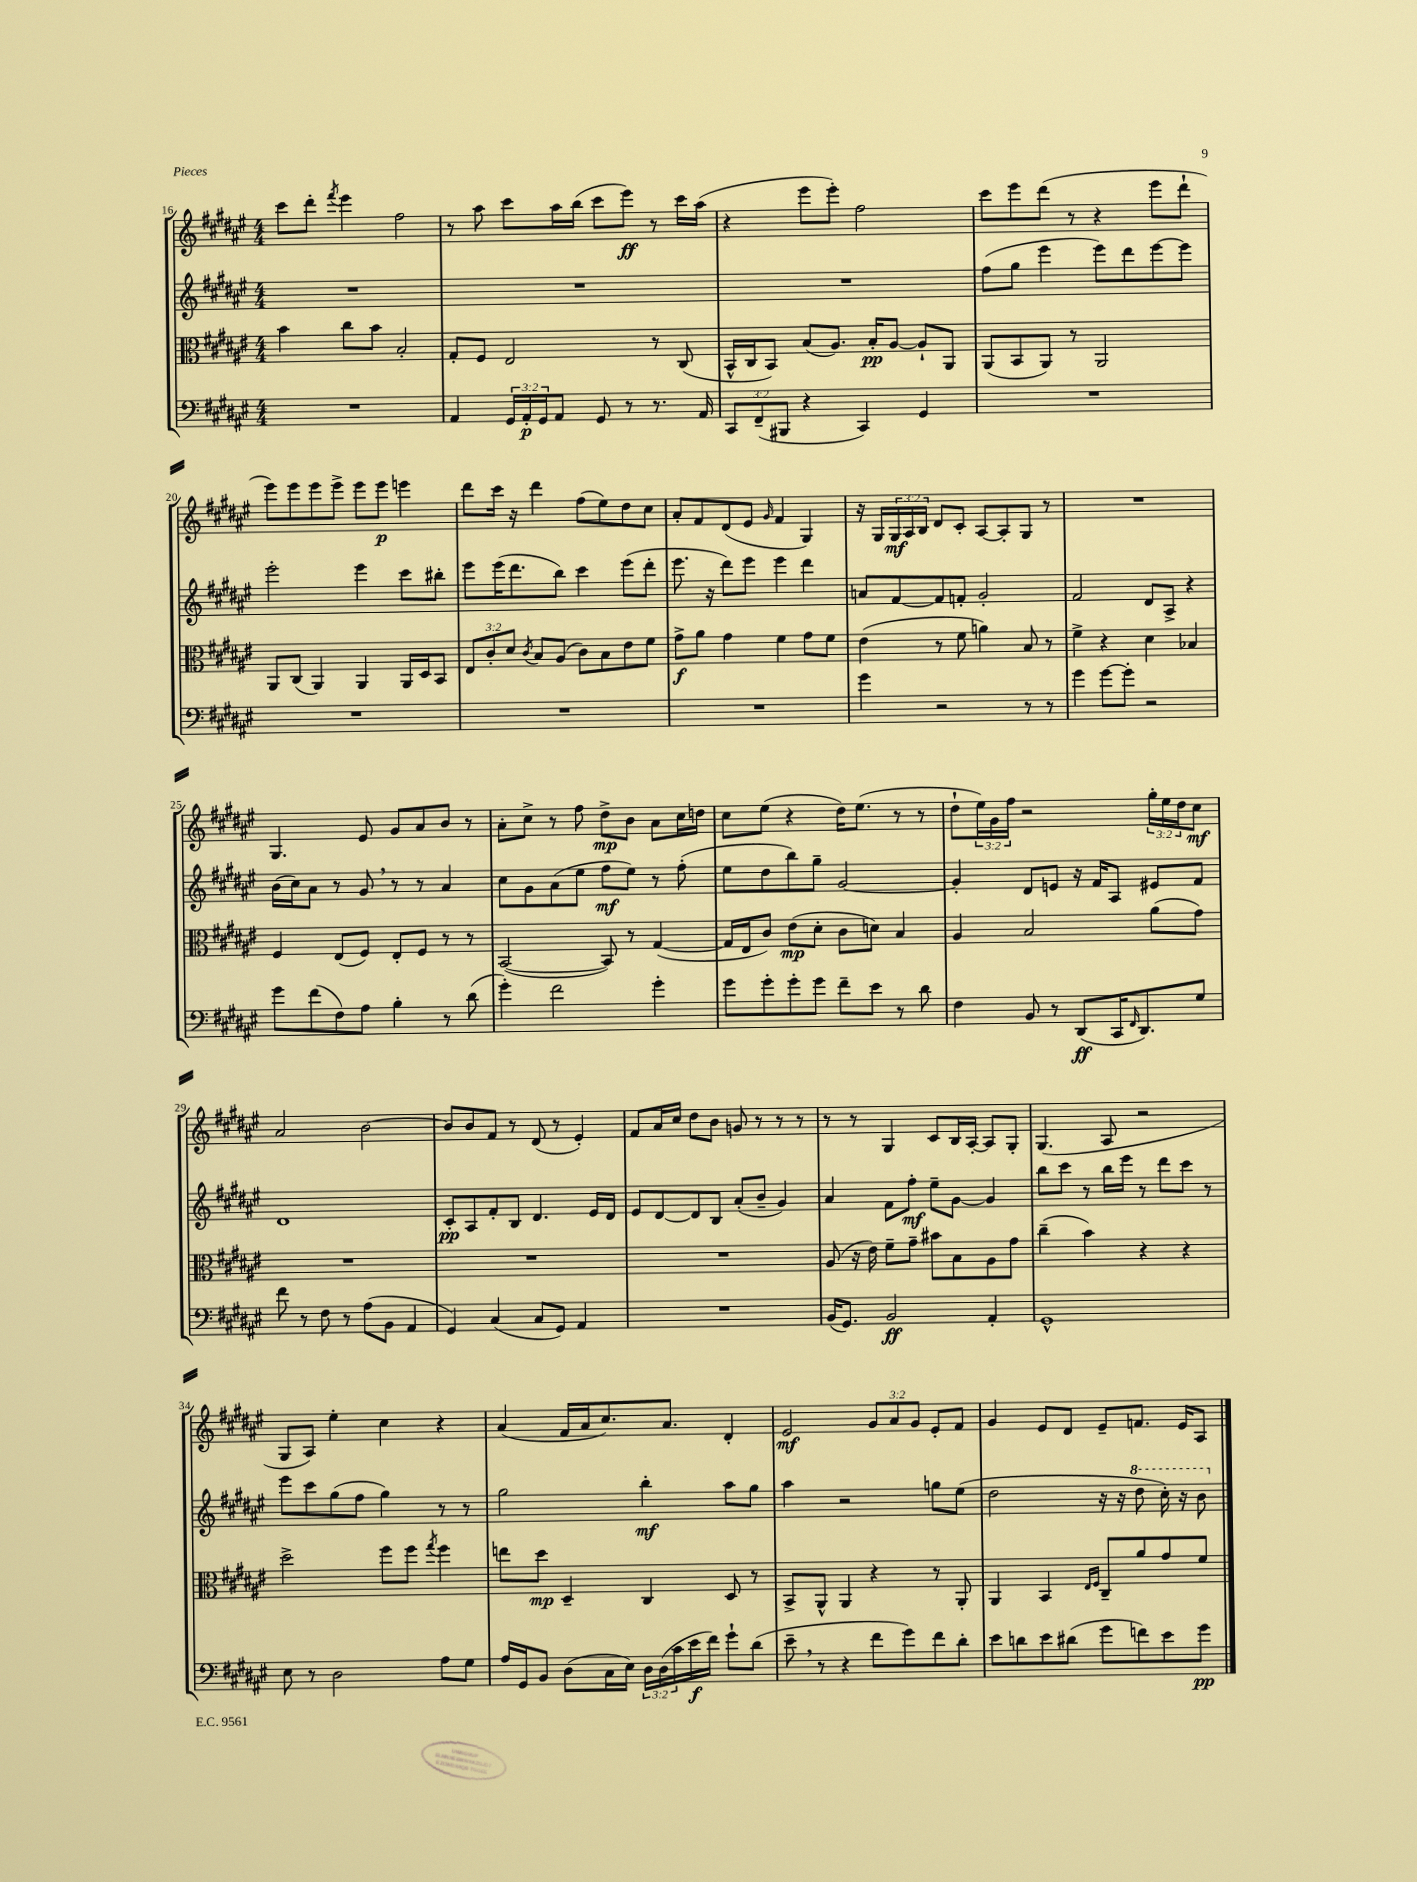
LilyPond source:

<<
\new StaffGroup <<
\new Staff = "s0" {
    \clef treble \key fis \major \numericTimeSignature \time 4/4 \override Staff.TupletNumber.text = #tuplet-number::calc-fraction-text
    cis'''8 dis'''8-. \acciaccatura { fis'''8 } eis'''4 fis''2 |
    r8 ais''8 cis'''8 ais''16 b''16( cis'''8 eis'''8\ff) r8 cis'''16 ais''16( |
    r4 eis'''8 eis'''8-.) fis''2 |
    cis'''8 eis'''8 dis'''8( r8 r4 eis'''8 dis'''8-! |
    eis'''8) eis'''8 eis'''8 eis'''8-> eis'''8 eis'''8\p e'''4 |
    dis'''8 cis'''16 r16 dis'''4 fis''8( eis''8) dis''8 cis''8 |
    ais'8-. fis'8 dis'8( eis'8 \grace { gis'16 } fis'4 gis4) |
    r16 gis16 \tuplet 3/2 { gis16\mf ais16 b16 } dis'8 cis'8-. ais8~ ais8-. gis8 r8 |
    R1 |
    gis4. eis'8 gis'8 ais'8 b'8 r8 |
    ais'8-. cis''8-> r8 fis''8 dis''8->\mp b'8 ais'8 cis''16 d''16 |
    cis''8 eis''8( r4 dis''16) eis''8.( r8 r8 |
    dis''8-! \tuplet 3/2 { eis''16) gis'16 fis''16 } r2 \tuplet 3/2 { gis''16-. eis''16 dis''16 } cis''8\mf |
    ais'2 b'2~ |
    b'8 b'8 fis'8 r8 dis'8( r8 eis'4-.) |
    fis'8 ais'16 cis''16 dis''8 b'8 g'8 r8 r8 r8 |
    r8 r8 gis4 cis'8 b16 ais16~-. ais8 gis8-. |
    gis4.( ais8 r2 |
    gis8 ais8) eis''4-. cis''4 r4 |
    ais'4( fis'16 ais'16 cis''8.) ais'8. dis'4-. |
    eis'2\mf \tuplet 3/2 { gis'8 ais'8 gis'8 } eis'8-. fis'8 |
    gis'4 eis'8 dis'8 eis'8-- f'8. eis'16 ais8 \bar "|." |
}
\new Staff = "s1" {
    \clef treble \key fis \major \numericTimeSignature \time 4/4
    R1 |
    R1 |
    R1 |
    fis''8( gis''8 eis'''4 eis'''8) dis'''8 eis'''8~ eis'''8 |
    eis'''2-. eis'''4 cis'''8 bis''8-. |
    eis'''8 eis'''16( dis'''8. b''8) cis'''4 eis'''8( dis'''8-. |
    eis'''8. r16 dis'''8) eis'''8 eis'''4 dis'''4 |
    a'8 fis'8~ fis'8 f'8-. gis'2-. |
    fis'2 dis'8 ais8-> r4 |
    b'16( cis''16) ais'8 r8 gis'8 \breathe r8 r8 ais'4 |
    cis''8 gis'8 ais'8( eis''8 fis''8\mf eis''8) r8 fis''8-.( |
    eis''8 dis''8 b''8) gis''8-- gis'2~ |
    gis'4-. dis'8 e'8 r16 fis'16 ais8 eis'8 fis'8 |
    dis'1 |
    cis'8-.\pp ais8 fis'8-. b8 dis'4. eis'16 dis'16 |
    eis'8 dis'8~ dis'8 b8 ais'8-.( b'8-- gis'4) |
    ais'4 fis'8 fis''8-.\mf eis''8-- gis'8~ gis'4 |
    b''8 cis'''8 r8 b''16 eis'''16 r8 dis'''8 cis'''8 r8 |
    eis'''8 cis'''8 gis''8( fis''8 gis''4) r8 r8 |
    gis''2 b''4-.\mf ais''8 gis''8 |
    ais''4 r2 g''8 eis''8( |
    dis''2 r16 r16 \ottava #1 dis'''8 cis'''16-.) r16 b''8 \ottava #0 \bar "|." |
}
\new Staff = "s2" {
    \clef alto \key fis \major \numericTimeSignature \time 4/4 \override Staff.TupletNumber.text = #tuplet-number::calc-fraction-text
    b'4 cis''8 b'8 b2-. |
    gis8-. fis8 eis2 r8 cis8( |
    b,16-^ cis16 b,8) b8( ais8.) b16-.\pp ais8~ ais8-! ais,8 |
    ais,8( b,8 ais,8) r8 ais,2 |
    ais,8 cis8( ais,4) ais,4 ais,16 dis16 b,8 |
    \tuplet 3/2 { eis8 cis'8-. dis'8 } \acciaccatura { cis'8 } b8 ais8( cis'8) b8 eis'8 fis'8 |
    gis'8->\f ais'8 gis'4 fis'4 gis'8 fis'8 |
    eis'4( r8 fis'8 a'4) b8 r8 |
    fis'4-> r4 dis'4 bes4 |
    fis4 eis8( fis8) eis8-. fis8 r8 r8 |
    b,2~( b,8) r8 gis4~( |
    gis16 eis16 cis'8) eis'8\mp( dis'8-. cis'8 d'8) b4 |
    ais4 b2 ais'8( gis'8) |
    R1 |
    R1 |
    R1 |
    ais8( r16 eis'16) fis'8-- gis'8-- bis'8 b8 ais8 gis'8 |
    cis''4--( b'4) r4 r4 |
    dis''2-> fis''8 fis''8 \acciaccatura { gis''8 } fis''4 |
    e''8 dis''8\mp dis4-- cis4 dis8 r8 |
    b,8-> ais,8-^ ais,4 r4 r8 ais,8-. |
    ais,4 b,4 \grace { eis16 fis16 } cis8-- ais'8 gis'8 fis'8 \bar "|." |
}
\new Staff = "s3" {
    \clef bass \key fis \major \numericTimeSignature \time 4/4 \override Staff.TupletNumber.text = #tuplet-number::calc-fraction-text
    R1 |
    ais,4 \tuplet 3/2 { gis,16 ais,16-.\p gis,16 } ais,8 gis,8 r8 r8. ais,16 |
    \tuplet 3/2 { cis,8 fis,8--( bis,,8 } r4 cis,4) gis,4 |
    R1 |
    R1 |
    R1 |
    R1 |
    gis'4 r2 r8 r8 |
    gis'4 gis'8~ gis'8-. r2 |
    gis'8 fis'8( fis8) ais8 b4-. r8 dis'8( |
    gis'4-.) fis'2 gis'4-. |
    gis'8 gis'8-. gis'8-. gis'8 fis'8-- eis'8 r8 dis'8 |
    fis4 b,8 r8 dis,8\ff( cis,16 \grace { fis,16 } dis,8.) gis8 |
    fis'8 r8 fis8 r8 ais8( b,8 ais,4 |
    gis,4) cis4( cis8 gis,8) ais,4 |
    R1 |
    b,16( gis,8.) b,2\ff ais,4-. |
    gis,1-^ |
    eis8 r8 dis2 ais8 gis8 |
    ais16 gis,16 b,8 dis8( cis16 eis16) \tuplet 3/2 { dis16 dis16( cis'16 } eis'16\f fis'16) gis'8-! dis'8( |
    eis'8-- \breathe r8 r4 fis'8 gis'8) fis'8 dis'8-. |
    eis'8 d'8 eis'8 dis'8( gis'8 f'8) eis'8 gis'8\pp \bar "|." |
}
>>
>>
\layout { \context { \Score currentBarNumber = #16 } }
